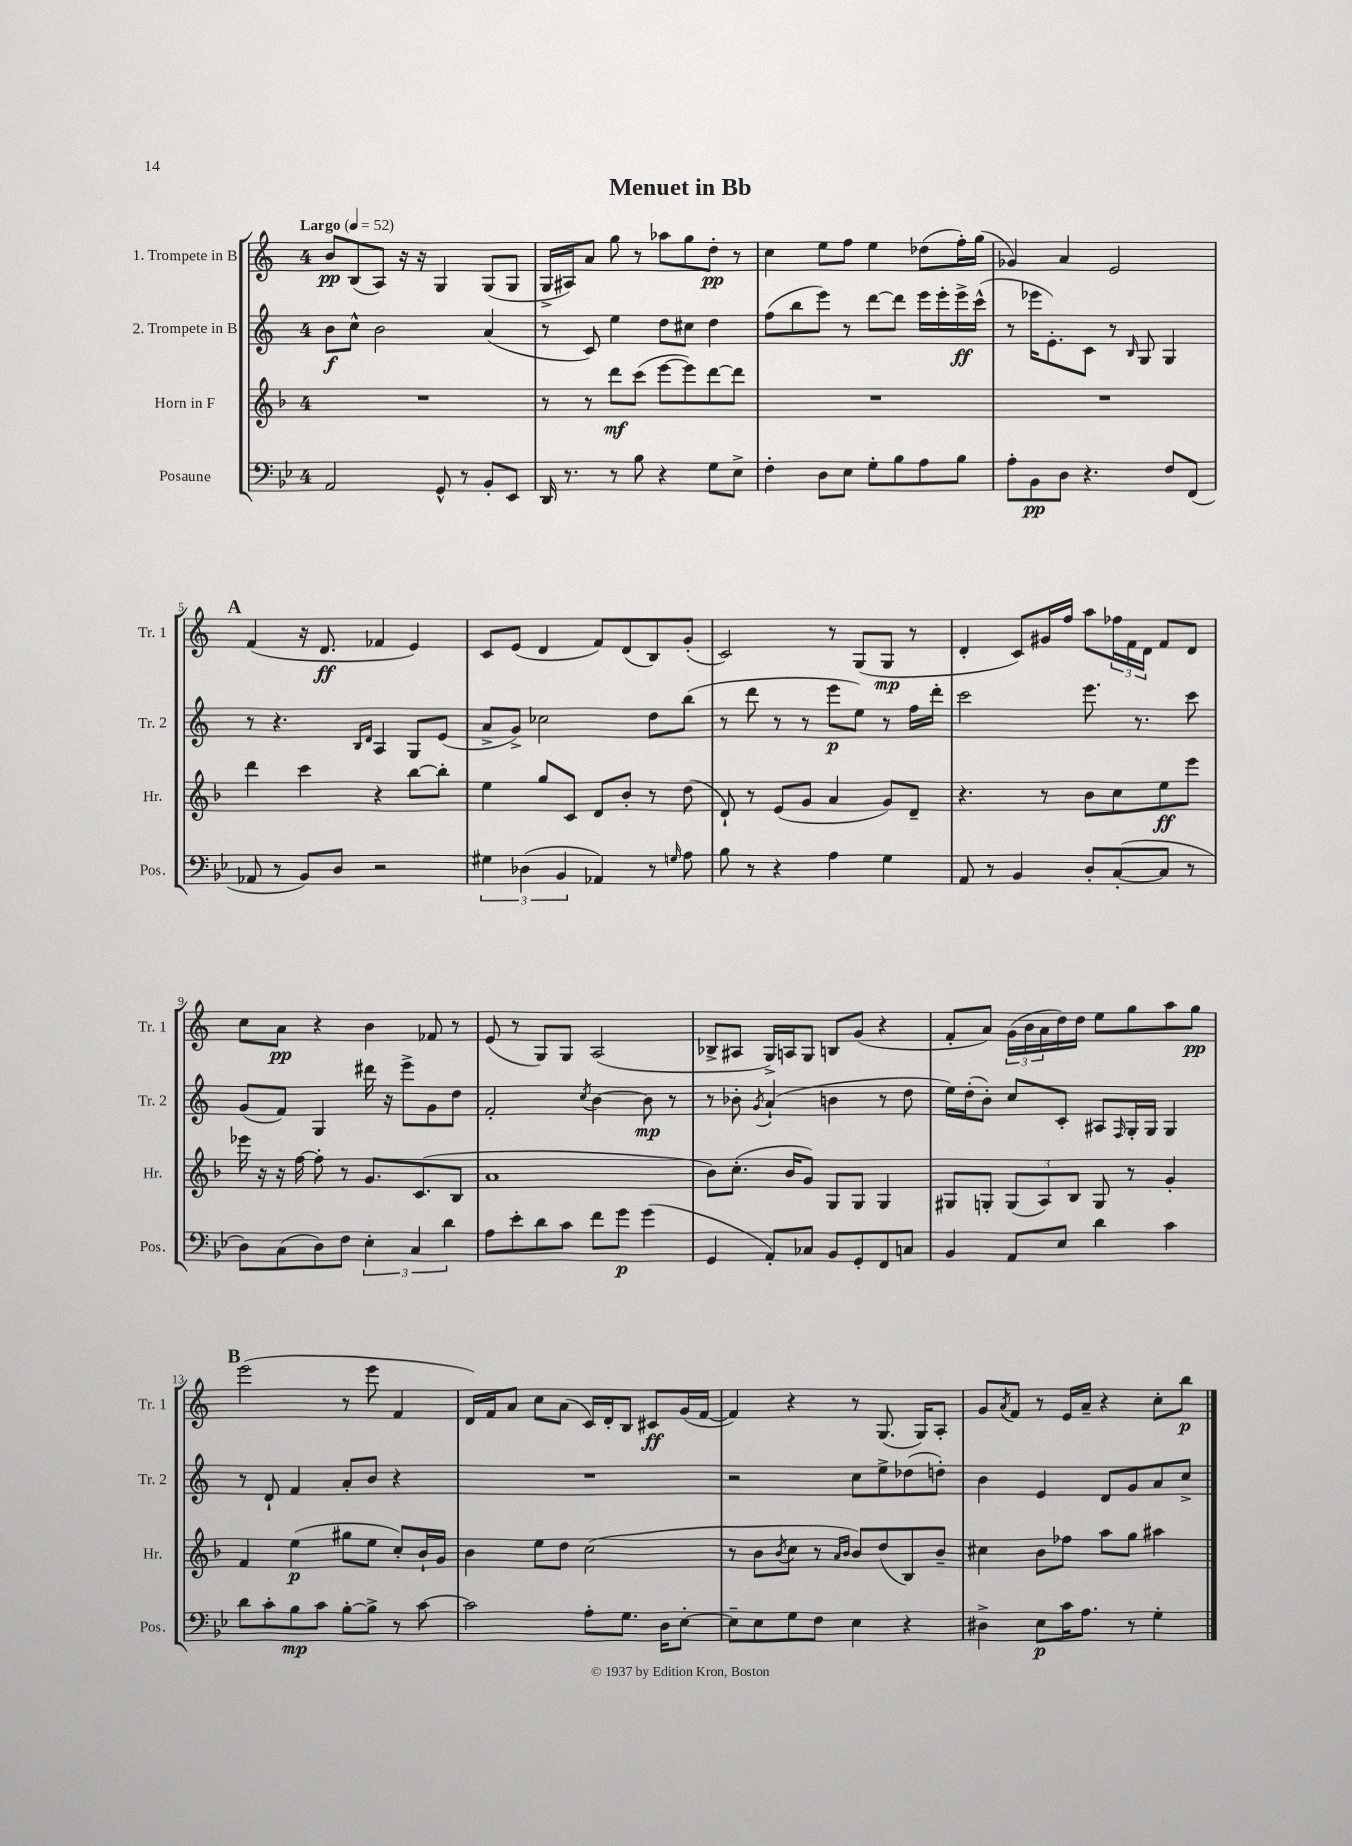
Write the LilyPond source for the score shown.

\header { title = "Menuet in Bb" }
<<
\new StaffGroup <<
\new Staff = "s0" \with { instrumentName = "1. Trompete in B" shortInstrumentName = "Tr. 1" } {
    \clef treble \key c \major \once \override Staff.TimeSignature.style = #'single-digit \time 4/4 \tempo "Largo" 4 = 52
    b'8\pp b8( a8) r16 r16 g4 g8( g8 |
    g16-> ais16) a'8 g''8 r8 aes''8 g''8 d''8-.\pp r8 |
    c''4 e''8 f''8 e''4 des''8( f''16-.) g''16( |
    ges'4) a'4 e'2 |
    \mark \markup { \bold "A" } f'4( r16 d'8.\ff fes'4 e'4) |
    c'8 e'8( d'4 f'8) d'8( b8) g'8-.( |
    c'2) r8 g8( g8\mp r8 |
    d'4-. c'8) gis'16 f''16 a''8 \tuplet 3/2 { fes''16 f'16 d'16 } f'8 d'8 |
    c''8 a'8\pp r4 b'4 fes'8 r8 |
    e'8( r8 g8) g8 a2( |
    bes8-> ais8 g16->) a16 g8 b8 g'8( r4 |
    f'8-. a'8) \tuplet 3/2 { g'16( b'16 a'16 } d''16) d''16 e''8 g''8 a''8 g''8\pp |
    \mark \markup { \bold "B" } e'''2( r8 e'''8 f'4 |
    d'16) f'16 a'8 c''8 a'8( c'16) d'16-. b8 cis'8\ff g'16( f'16~ |
    f'4) r4 r8 g8.( g16) a8-. |
    g'8 \acciaccatura { a'8 } f'8 r8 e'16 a'16-- r4 c''8-. b''8\p \bar "|." |
}
\new Staff = "s1" \with { instrumentName = "2. Trompete in B" shortInstrumentName = "Tr. 2" } {
    \clef treble \key c \major \once \override Staff.TimeSignature.style = #'single-digit \time 4/4
    b'8\f c''8-^ b'2 a'4( |
    r8 c'8) e''4 d''8 cis''8 d''4 |
    f''8( b''8 e'''8) r8 d'''8~ d'''8 e'''16 e'''16-. e'''16->\ff c'''16-^( |
    r8 ees'''16 e'8.-.) c'8 r8 \grace { b16 } g8 g4 |
    \mark \markup { \bold "A" } r8 r4. \grace { b16 d'16 } a4 g8 e'8( |
    a'8-> g'8->) ces''2 d''8 b''8( |
    r8 d'''8 r8 r8 e'''8\p e''8) r8 f''16 d'''16-. |
    c'''2 e'''8. r8. c'''8 |
    g'8( f'8) g4 dis'''16 r16 e'''8-> g'8 d''8 |
    f'2-. \acciaccatura { c''8 } b'4~ b'8\mp r8 |
    r8 bes'8-. \acciaccatura { g'8 } a'4-!( b'4 r8 d''8 |
    e''16) d''16-.( b'8-.) c''8 c'8-. ais8 \grace { f16 } g16-. g16 g4 |
    \mark \markup { \bold "B" } r8 d'8-! f'4 a'8-. b'8 r4 |
    R1 |
    r2 c''8 e''8-> des''8( d''8-.) |
    b'4 e'4 d'8 g'8 a'8 c''8-> \bar "|." |
}
\new Staff = "s2" \with { instrumentName = "Horn in F" shortInstrumentName = "Hr." } {
    \clef treble \key f \major \once \override Staff.TimeSignature.style = #'single-digit \time 4/4
    R1 |
    r8 r8 d'''8\mf c'''8( e'''8~ e'''8) d'''8~ d'''8 |
    R1 |
    R1 |
    \mark \markup { \bold "A" } d'''4 c'''4 r4 bes''8~ bes''8-. |
    e''4 g''8 c'8 d'8 bes'8-. r8 d''8( |
    d'8-!) r8 e'8( g'8 a'4 g'8) d'8-- |
    r4. r8 bes'8 c''8 e''8\ff e'''8 |
    ees'''16 r16 r16 f''16~ f''8-. r8 g'8. c'8.( bes8 |
    a'1 |
    bes'8) c''8.-.( bes'16 g'8) g8 g8 g4 |
    gis8 g8-. \tuplet 3/2 { g8( a8) bes8 } g8 r8 g'4-. |
    \mark \markup { \bold "B" } f'4 e''4\p( gis''8 e''8 c''8-.) bes'16-! g'16 |
    bes'4 e''8 d''8 c''2( |
    r8 bes'8 \acciaccatura { bes'8 } c''8 r8 \grace { a'16 bes'16 } bes'8) d''8( bes8) bes'8-- |
    cis''4 bes'8 fes''8 a''8 g''8 ais''4 \bar "|." |
}
\new Staff = "s3" \with { instrumentName = "Posaune" shortInstrumentName = "Pos." } {
    \clef bass \key bes \major \once \override Staff.TimeSignature.style = #'single-digit \time 4/4
    a,2 g,8-^ r8 bes,8-. ees,8 |
    d,16 r8. r8 bes8 r4 g8 ees8-> |
    f4-. d8 ees8 g8-. bes8 a8 bes8 |
    a8-. bes,8\pp d8 r4. f8 f,8( |
    \mark \markup { \bold "A" } aes,8 r8 bes,8) d8 r2 |
    \tuplet 3/2 { gis4 des4( bes,4 } aes,4) r8 \grace { g16 } a8 |
    bes8 r8 r4 a4 g4 |
    a,8 r8 bes,4 d8-. c8~-.( c8 r8 |
    d8) c8( d8) f8 \tuplet 3/2 { ees4-. c4 d'4 } |
    a8 ees'8-. d'8 c'8 f'8 g'8\p g'4( |
    g,4 a,8-.) ces8 bes,8 g,8-. f,8 c8 |
    bes,4 a,8 ees8 d'4 c'4 |
    \mark \markup { \bold "B" } d'8 c'8-. bes8\mp c'8 bes8~-. bes8-> r8 c'8~ |
    c'2 a8-. g8. d16 ees8~-. |
    ees8-- ees8 g8 f8 ees4 r4 |
    dis4-> ees8\p c'16 a8. r8 g4-. \bar "|." |
}
>>
>>
